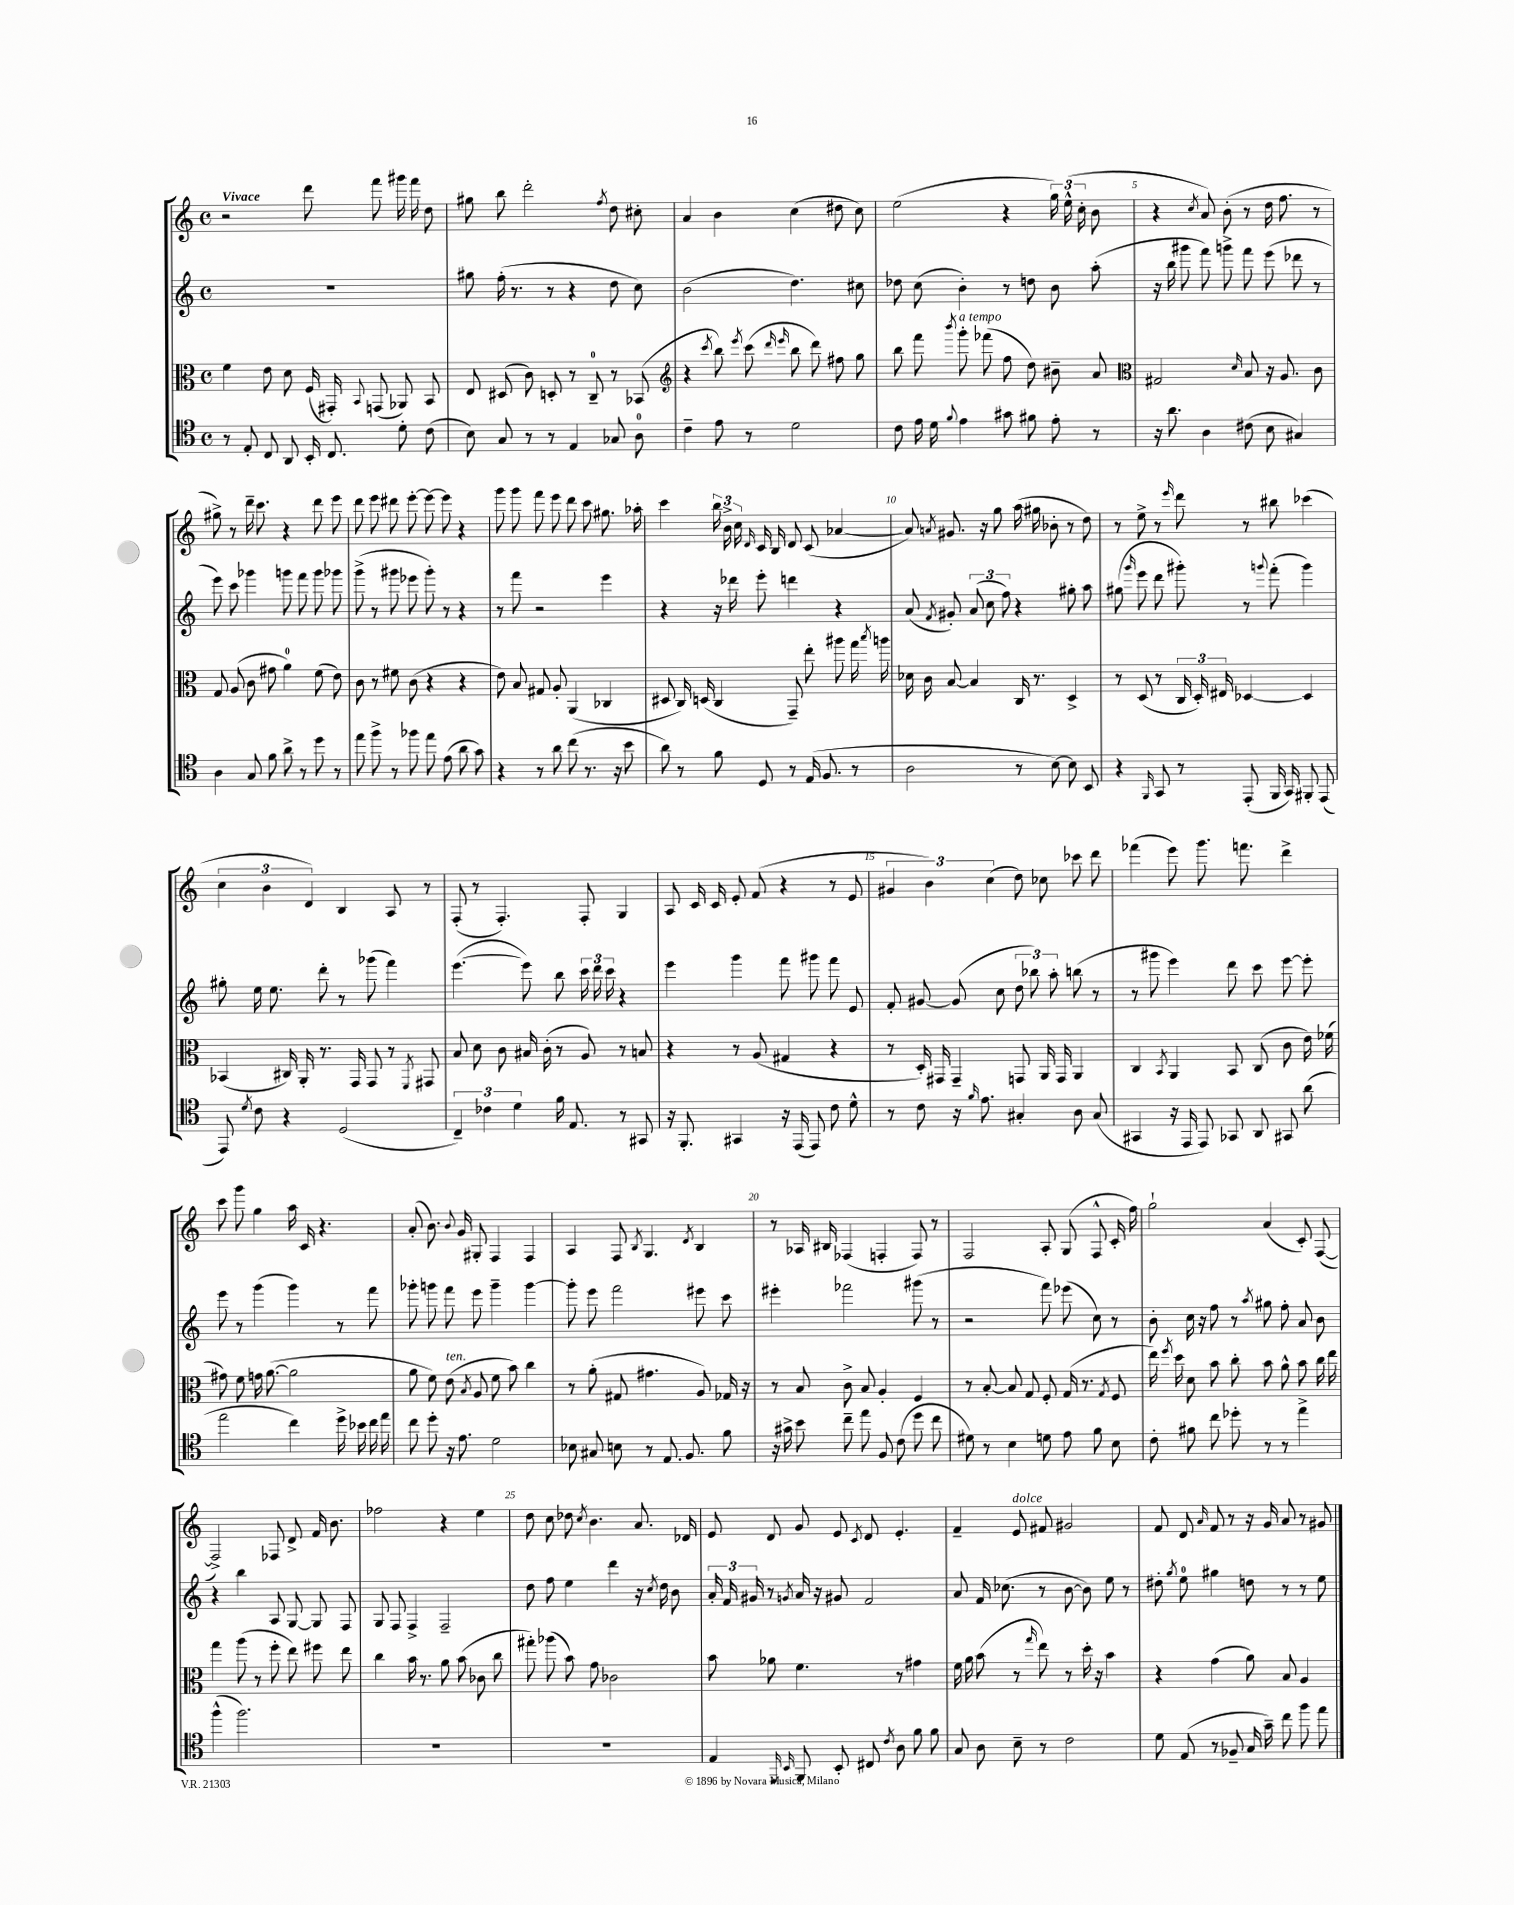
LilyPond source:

<<
\new StaffGroup <<
\new Staff = "s0" {
    \clef treble \key c \major \defaultTimeSignature \time 4/4 \tempo "Vivace"
    \autoBeamOff r2 d'''8 f'''8 gis'''16 f'''16 d''8 |
    gis''8 b''8 d'''2-. \acciaccatura { f''8 } d''8 cis''8-. |
    a'4 b'4 c''4( dis''8 c''8) |
    e''2( r4 \tuplet 3/2 { g''16) e''16-^( c''16-. } b'8 |
    r4 \acciaccatura { c''8 } a'8) b'8-.( r8 d''16 f''8. r8 |
    gis''8->) r8 d'''16-- c'''8. r4 d'''8 e'''8 |
    d'''8 e'''8 dis'''8 e'''8~-. e'''8~ e'''8 r4 |
    g'''8 g'''8 f'''8 e'''8 d'''8 c'''8 gis''8. aes''16-. |
    c'''4 \tuplet 3/2 { b''16 b'16-> c''16 } \grace { d'16 } c'16 b16 d'8 c'8( aes'4~ |
    aes'8) \acciaccatura { a'8 } gis'8. r16 g''8 a''16( gis''16 bes'8-. r8 d''8) |
    r8 e''8-> r8 \grace { e'''16 } d'''8 r8 bis''8 ces'''4( |
    \tuplet 3/2 { c''4 b'4 d'4) } b4 a8 r8 |
    f8-.( r8 f4.-.) f8-. g4 |
    a8 c'16 c'16 e'8-. f'8( r4 r8 e'8 |
    \tuplet 3/2 { gis'4 b'4) c''4( } d''8) ces''8 ces'''8 d'''8 |
    fes'''4( e'''8) g'''8. f'''8. d'''4-> |
    c'''8 g'''8 g''4 a''16 c'16 r4. |
    a'8-.( b'8.) \appoggiatura { b'8 } g'16 gis8-. f4 f4 |
    a4 f8 \acciaccatura { b8 } g4. \acciaccatura { d'8 } b4 |
    r8 aes16 bis16 fes4( f4-. f8) r8 |
    f2 a8-. g8( f8-^ c'16-. f''16) |
    g''2-! a'4( c'8-.) f8~( |
    f2->) fes8 d'8-> f'16 b'8. |
    fes''2 r4 e''4 |
    d''8 c''8 des''8 \acciaccatura { c''8 } b'4. a'8. des'16 |
    e'8 d'8 g'8 e'8 \acciaccatura { c'8 } d'8 e'4.-. |
    f'4-- e'8^\markup { \italic "dolce" } fis'8 gis'2 |
    f'8 d'8 \grace { a'16 } f'8 r8 r16 g'16 a'8 r8 gis'8 \bar "|." |
}
\new Staff = "s1" {
    \clef treble \key c \major \defaultTimeSignature \time 4/4
    \autoBeamOff R1 |
    gis''8 f''16-.( r8. r8 r4 d''8 c''8) |
    b'2( d''4.) cis''8 |
    des''8 c''8( b'4-.) r8 d''8 b'8 a''8-.( |
    r16 b''16 gis'''8 f'''8) g'''8-> f'''8 e'''8( des'''8 r8 |
    e'''8) c'''8 ges'''4 g'''8 f'''8 g'''8 ges'''8 |
    g'''8->( r8 gis'''8 ees'''8 gis'''8-.) r8 r4 |
    r8 f'''8 r2 e'''4 |
    r4 r16 des'''16 e'''8-. d'''4 r4 |
    a'8( \acciaccatura { f'8 } gis'8-.) \tuplet 3/2 { a'8( c''8 f''8) } r4 gis''8-. a''8 |
    gis''8( \grace { g'''16 } e'''8 d'''8 gis'''8-.) r8 \appoggiatura { g'''8 } f'''8-.( g'''4) |
    gis''8-. e''16 e''8. d'''8-. r8 ges'''8( f'''4) |
    e'''4.~( e'''8) b''8 \tuplet 3/2 { c'''16 d'''16 c'''16 } r4 |
    e'''4 g'''4 f'''8 gis'''8 f'''8 e'8 |
    f'8-. gis'8~ gis'8( c''8 \tuplet 3/2 { d''8 bes''8) a''8-. } b''8( r8 |
    r8 gis'''8 e'''4) d'''8 c'''8 e'''8~ e'''8-. |
    e'''8 r8 g'''4( g'''4) r8 f'''8 |
    ges'''8-. g'''8 f'''8 e'''8 g'''4-- g'''4~ |
    g'''8-. e'''8 f'''2 eis'''8 c'''8 |
    eis'''4-. fes'''2 gis'''8( r8 |
    r2 f'''8) ees'''8( c''8) r8 |
    b'8-. c''16 r16 f''8 r8 \acciaccatura { a''8 } gis''8 f''8-. a'8 b'8 |
    r4 b''4 a8 g8~ g8 f8 |
    g8 f8 f4-> f2-- |
    d''8 f''8 e''4 d'''4 r16 \acciaccatura { c''8 } d''16 b'8 |
    \tuplet 3/2 { a'16-. f'16 gis'16 } r8 \acciaccatura { g'8 } a'16 r16 gis'8 f'2 |
    a'8 f'16 ces''8.( r8 b'8~ b'8) e''8 r8 |
    dis''8-. \acciaccatura { g''8 } e''8-0 gis''4 d''8 r8 r8 e''8 \bar "|." |
}
\new Staff = "s2" {
    \clef alto \key c \major \defaultTimeSignature \time 4/4
    \autoBeamOff f'4 e'8 d'8 f16( gis,16-.) \appoggiatura { b,8 } g,8( aes,8) b,8 |
    e8 dis8( c'8) d8-. r8 c8-0-- r8 bes,8( |
    \clef treble r4 \acciaccatura { c'''8 } b''8) \acciaccatura { e'''8 } c'''8( \grace { d'''16 e'''16 } b''8 d'''8) fis''8 g''8 |
    b''8 f'''8 \acciaccatura { b'''8 } g'''8-.^\markup { \italic "a tempo" } fes'''8( f''8 d''8) bis'8-- a'8 |
    \clef alto gis2 \grace { d'16 } b8 r16 a8. c'8 |
    g8 a8( c'8 gis'8 a'4-0) f'8( e'8) |
    c'8 r8 fis'8 c'8( r4 r4 |
    e'8) b8 gis8 a8-. a,4( ces4 |
    dis8 c16) d16( c4 g,8--) e''8-. ais''8 g''16 \acciaccatura { b''8 } a''16 |
    des'16 c'16 b8~ b4 c16 r8. d4-> |
    r8 d8( r8 \tuplet 3/2 { c16 d16-.) eis16 } des4~ des4 |
    bes,4( cis16) a,16-. r8. g,16 g,8 r8 \acciaccatura { f,8 } gis,8 |
    b8 d'8 c'8 bis16 c'16-.( r8 a8) r8 b8 |
    r4 r8 a8( gis4 r4 |
    r8 d16-.) gis,16 gis,4-- g,8 a,16 g,16 a,4 |
    c4 \acciaccatura { b,8 } a,4 b,8 c8( c'8 e'16) fes'16( |
    gis'8) f'8 g'16 a'8.~( a'2 |
    a'8 f'8) e'8^\markup { \italic "ten." }( \acciaccatura { b8 } a8 f'8 b'8) c''4 |
    r8 a'8-.( gis8 gis'4. a8) ges16 r16 |
    r8 b8 c'8-> b8 a4-. f4 |
    r8 b8~-. b8 g8 f8-. g16( r8. \acciaccatura { g8 } f8 |
    e''16) \acciaccatura { f''8 } d''16 d'8 b'8 c''8-. b'8 a'8-^ b'8 c''16 e''16 |
    g''4 a''8( r8 f''8-. e''8) fis''8 e''8 |
    c''4 b'16 r8. a'8 b'8( ces'8 c''8 |
    gis''8-.) aes''8( b'8) g'8 ces'2 |
    b'8 aes'8 f'4. r8 gis'4 |
    f'16 a'16 b'8( r8 \grace { g''16 } e''8) r8 d''16-. r16 b'4 |
    r4 g'4( a'8) b8 a4 \bar "|." |
}
\new Staff = "s3" {
    \clef tenor \key c \major \defaultTimeSignature \time 4/4
    \autoBeamOff r8 e8-. c8 a,8 b,16-. c8. d'8-. c'8( |
    b8) g8 r8 r8 e4 ges8 a8-0 |
    c'4-- e'8 r8 d'2 |
    c'8 e'16 d'16 \appoggiatura { f'8 } e'4 gis'8 fis'8 e'8-. r8 |
    r16 a'8. a4 cis'8( b8 gis4) |
    a4 g8 f'8 a'8-> r8 d''8 r8 |
    e''8 f''8-> r8 fes''8 e''8 e'8( a'8 g'8) |
    r4 r8 a'8 c''8( r8. r16 b'8 |
    a'8) r8 f'8 d8 r8 e16( f8. r8 |
    a2 r8 b8~) b8 b,8 |
    r4 \grace { f,16 } g,8 r8 e,8-.( f,16 g,16) fis,8-. e,8( |
    e,8) \acciaccatura { d'8 } c'8 r4 d2( |
    \tuplet 3/2 { c4--) ces'4 d'4 } f'16 e8. r8 gis,8 |
    r16 f,8.-. gis,4 r16 e,16( e,8) c'8 d'8-^ |
    r8 c'8 r16 \grace { f'16 } e'8. gis4-. a8 gis8( |
    gis,4 r16 e,16 e,8) ges,8 a,8 gis,8 a'8( |
    e''2 c''4) d''16-> bes'16 c''16 e''16 |
    c''8 d''8-. r16 e'8. d'2 |
    bes8 gis8 b8 r8 e8. f8. f'8 |
    r16 gis'16-> b'8 c''8-- e''8 f8 c'8( d''8 c''8 |
    dis'8) r8 b4 d'8 e'8 f'8 b8 |
    c'8-. fis'8 c''8 des''8-. r8 r8 e''4-> |
    f''4-^( f''2.) |
    R1 |
    R1 |
    e4 \grace { e,16 b,16 } f,8 b,8-. cis8 \acciaccatura { c'8 } a8 f'8 f'8 |
    g8 a8 b8-- r8 c'2 |
    d'8 e8( r8 fes8-- g16 g'16--) c''8 f''8 e''8 \bar "|." |
}
>>
>>
\layout { \context { \Score \override BarNumber.break-visibility = ##(#f #t #t) barNumberVisibility = #(every-nth-bar-number-visible 5) } }
